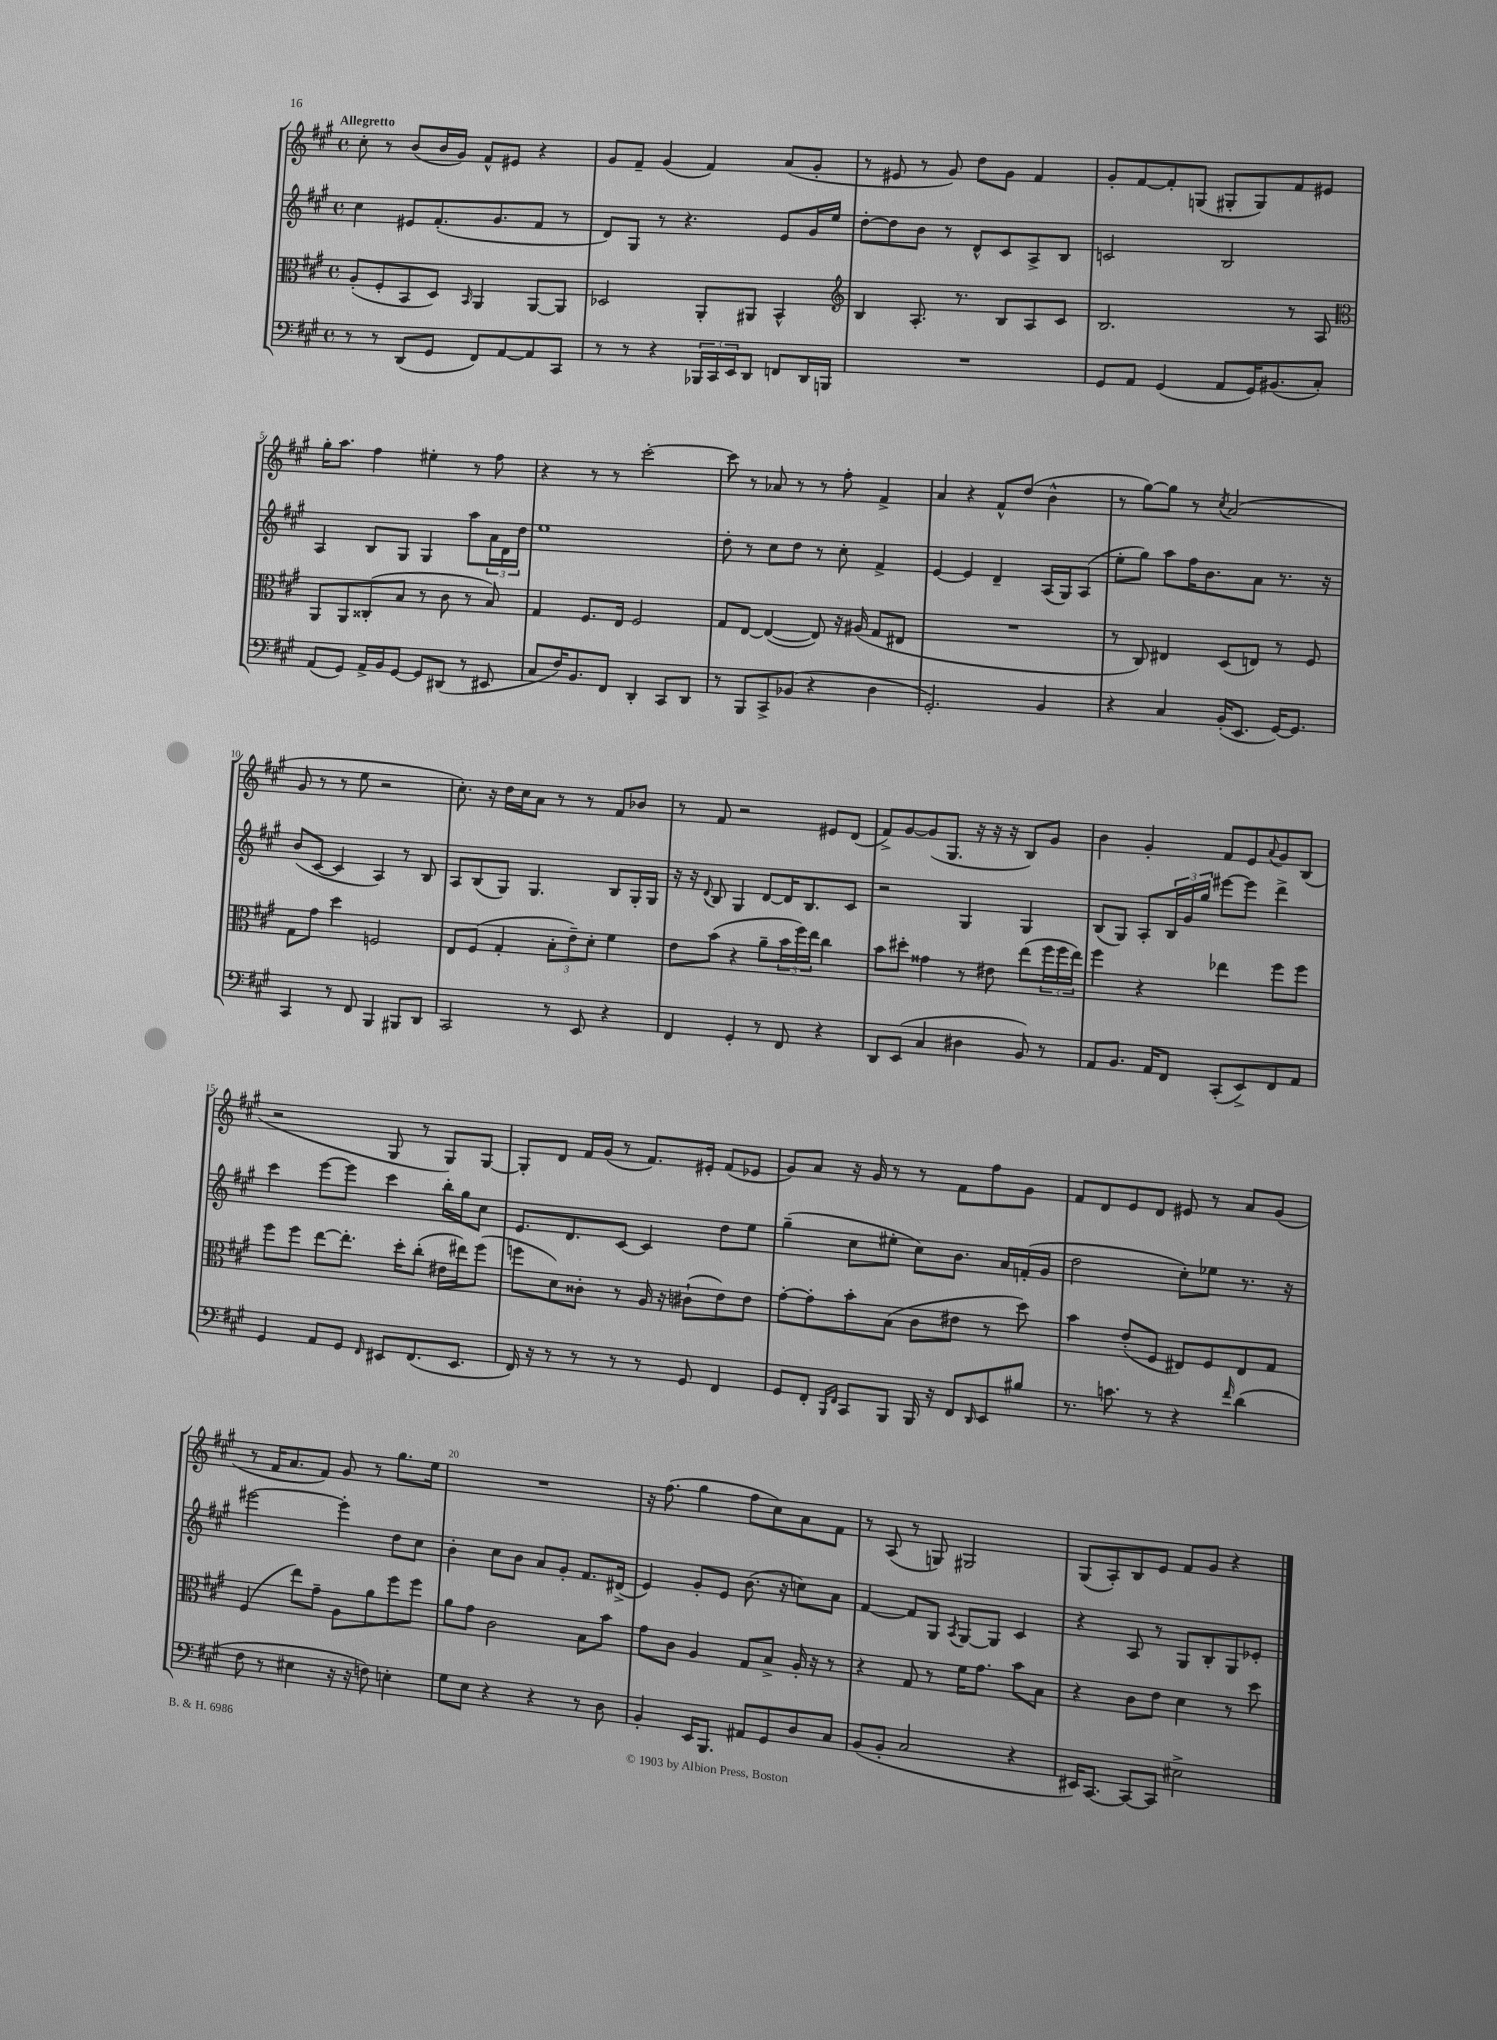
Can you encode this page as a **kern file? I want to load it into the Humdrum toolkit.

**kern	**kern	**kern	**kern
*staff4	*staff3	*staff2	*staff1
*clefF4	*clefC3	*clefG2	*clefG2
*k[f#c#g#]	*k[f#c#g#]	*k[f#c#g#]	*k[f#c#g#]
*M4/4	*M4/4	*M4/4	*M4/4
*met(c)	*met(c)	*met(c)	*met(c)
8r	(8A'	4cc#	8cc#'
8r	8F#'	.	8r
(8DD	8BB	8e#	(8b
8GG#	8D)	(8.f#'	16b
.	.	.	16g#)
.	16qqBB	.	.
8FF#)	4AA	.	8f#^^
.	.	8.g#	.
[8AA	.	.	8e#
8AA]	[8AA	8f#	4r
8CC#	8AA]	8r	.
=	=	=	=
8r	2D-	8d)	8g#
8r	.	8G#	8f#~
4r	.	8r	(4g#
.	.	4.r	.
24BBB-	8AA'	.	4f#)
24CC#	.	.	.
24EE	.	.	.
8DD	8AA#	.	.
8FF	4BB^^	8e	(8a
16DD	.	16g#	8g#'
16BBB	.	16ee	.
=	=	=	=
*	*clefG2	*	*
1r	4B	[8dd'	8r
.	.	8dd]	8e#
.	8.A'	8b	8r
.	.	8r	8g#)
.	8.r	.	.
.	.	8d^^	8dd
.	8B	8c#	8g#
.	8A	8A^	4f#
.	8c#	8B	.
=	=	=	=
8GG#	2.B	2c	8g#'
8AA	.	.	[8f#
(4GG#	.	.	8f#']
.	.	.	(8G
8AA	.	2B	8G#'
16GG#)	.	.	8G#)
(8.BB#	.	.	.
.	8r	.	8f#
8C#')	8A	.	8e#
=	=	=	=
*	*clefC3	*	*
(8AA	8AA	4A	16gg#'
.	.	.	8.aa
8GG#)	8AA	.	.
16AA^	(8C##'	8B	4ff#
16BB	.	.	.
[8GG#	8B	8G#	.
8GG#]	8r	4G#	4ee#'
(8DD#	8c#	.	.
8r	8r	8aa	8r
8EE#	8B)	24a	8ff#
.	.	24d	.
.	.	24dd	.
=	=	=	=
8C#	4G#	1ee	4r
16F#)	.	.	.
8.BB	.	.	.
.	8.F#	.	8r
8FF#	.	.	8r
.	16E	.	.
4DD'	2F#	.	[2ccc#'
8CC#	.	.	.
8DD	.	.	.
=	=	=	=
8r	8G#	8dd'	8ccc#]
8BBB	[8E	8r	8r
8CC#^	(4E_	8cc#	8a-
(8BB-	.	8dd	8r
4r	8E])	8r	8r
.	16r	8cc#'	8ff#'
.	(16A#	.	.
4D	8G#	4f#^	4f#^
.	8E#	.	.
=	=	=	=
2.GG#')	1r	[4e	4a
.	.	4e]	4r
.	.	4d~	8f#^^
.	.	.	(8dd
4BB	.	(16A	4b^^
.	.	16G#)	.
.	.	(8A	.
=	=	=	=
4r	8r	8ee'	8r
.	8C#)	8gg#)	[8gg#)
4C#	4E#	8aa	8gg#]
.	.	16ff#	8r
.	.	8.b	.
.	.	.	8qcc#
(16BB'	(8D	.	(2a
8.EE	.	.	.
.	8E)	8a	.
[16GG#)	8r	8.r	.
8.GG#]	.	.	.
.	8F#	.	.
.	.	16r	.
=	=	=	=
4CC#	8G#	(8b	8g#
.	8g#	[8c#	8r
8r	4dd	4c#]	8r
8FF#	.	.	8ee
4BBB	2F	4A)	2r
8BBB#	.	8r	.
8DD	.	8B	.
=	=	=	=
2CC#	8E	8A	8.cc#')
.	(8F#	(8B	.
.	.	.	16r
.	4G#'	8G#)	16dd
.	.	.	16cc#
.	.	4.G#	8a
8r	12B'	.	8r
.	12e~)	.	.
8EE	.	.	8r
.	12d'	.	.
4r	4f#	8B	8f#
.	.	16G#'	8b-
.	.	16G#	.
=	=	=	=
4FF#	8e	16r	8r
.	.	16r	.
.	.	8qqd	.
.	(8b	8B	8f#
4GG#'	4r	4G#	2r
8r	8a~	[8d	.
8FF#	24b	16d]	.
.	24ff#)	.	.
.	.	8.B	.
.	24ee	.	.
4r	4cc#	.	8e#
.	.	8c#	(8d
=	=	=	=
8DD	8b	2r	8f#^)
(8EE	8dd#'	.	[8g#
4C#	4g##	.	(8g#]
.	.	.	8.G#
4D#	8r	4G#	.
.	.	.	16r
.	8e#	.	16r
.	.	.	16r
8BB)	(8ee	4G#	8B)
8r	24ff#	.	8g#
.	24ff#	.	.
.	24ee)	.	.
=	=	=	=
8AA	4ff#	(8B	4b
8.BB	.	8G#)	.
.	4r	8A'	4g#'
16AA	.	.	.
8FF#	.	24B	.
.	.	24g#	.
.	.	24gg#	.
(8CC#'	4ee-	[8eee#	8f#
8EE^)	.	8eee#]	8e
.	.	.	8qqa
8FF#	8ff#	4ddd^	8g#
8AA	8ff#	.	(8B
=	=	=	=
4GG#	8ff#	4ccc#	2r
.	8ff#	.	.
8AA	[8ee	[8eee	.
8GG#	8.ee']	8eee]	.
16qqFF#	.	.	.
8EE#	.	4ccc#	8G#
.	16dd'	.	.
(8.FF#	(8cc#'	.	8r
.	16e#	16bb'	8G#)
8.EE#	16ee#)	16gg#	.
.	(8ff#	8cc#	[8G#
=	=	=	=
16FF#)	8ff	8.e	8G#']
16r	.	.	.
8r	8d)	.	8d
.	.	8.d	.
8r	8c##'	.	16f#
.	.	.	(16g#
8r	8r	[8c#	8r
8r	16A	4c#]	8.f#)
.	16r	.	.
8GG#	(8c#`	.	.
.	.	.	16e#'
4FF#	8e)	8dd	(8f#
.	8e	8ee	8e-
=	=	=	=
8GG#	[8g#'	(4gg#~	8g#)
8FF#'	8g#']	.	8a
16qqBBB	.	.	.
16qqFF#	.	.	.
8CC#	8b'	8cc#	16r
.	.	.	16g#
8BBB	(8B	8ee#'	8r
16BBB	8c#	8cc#)	8r
16r	.	.	.
8FF#	8e#	8.b	8f#
16qqDD	.	.	.
8EE	8r	.	8ff#
.	.	16a	.
8B#	8dd)	(16f'	8g#
.	.	16g#	.
=	=	=	=
8.r	4b	2dd	8f#
.	.	.	8d
8.c	.	.	.
.	(8e'	.	8e
8r	8F#	.	8d
4r	8E#)	8cc#')	8e#
.	8F#	8ee-	8r
16qqf#	.	.	.
(4d	8E#	8.r	8a
.	8G#	.	(8g#
.	.	16r	.
=	=	=	=
8F#	(4F#	[2eee#	8r
8r	.	.	16f#
.	.	.	8.a
4E#	8ee)	.	.
.	8g#~	.	8f#)
16r	8A	4eee#']	8g#
16r	.	.	.
8F)	8a	.	8r
4E'	8ff#	8dd	8.gg#
.	8ff#	8cc#	.
.	.	.	16ee
=	=	=	=
8G#	8a	4b'	1r
8E	8g#	.	.
4r	2c#	8cc#	.
.	.	8b	.
4r	.	8a	.
.	.	8g#'	.
8r	8B	8.f#	.
8D	8b	.	.
.	.	(16d#^	.
=	=	=	=
4BB'	8g#	4e)	16r
.	.	.	(8.ff#
.	8c#	.	.
16EE	4A	8g#'	4gg#
8.BBB	.	.	.
.	.	8e	.
8AA#	8G#	(8.b	8ff#
8GG#	8B^	.	8cc#)
.	.	16r	.
8D	16A'	8cc)	8a
.	16r	.	.
8C#	8r	8a	8f#
=	=	=	=
(8BB	4r	[4f#	8r
8BB'	.	.	(8A
2C#	8G#	8f#]	8r
.	8r	8G#	8G)
.	.	8qA	.
.	16f#	[8G#	2G#
.	8.g#	.	.
.	.	8G#]	.
4r	8b	4c#	.
.	8B	.	.
=	=	=	=
16EE#)	4r	4r	(8G#
[8.CC#	.	.	.
.	.	.	8A')
8CC#_	8c#	8A	8B
8CC#]	8e	8r	8e
2E#^	4d	8G#	8f#
.	.	8B'	8g#
.	8r	8G#	4r
.	8dd	8e-'	.
==	==	==	==
*-	*-	*-	*-
